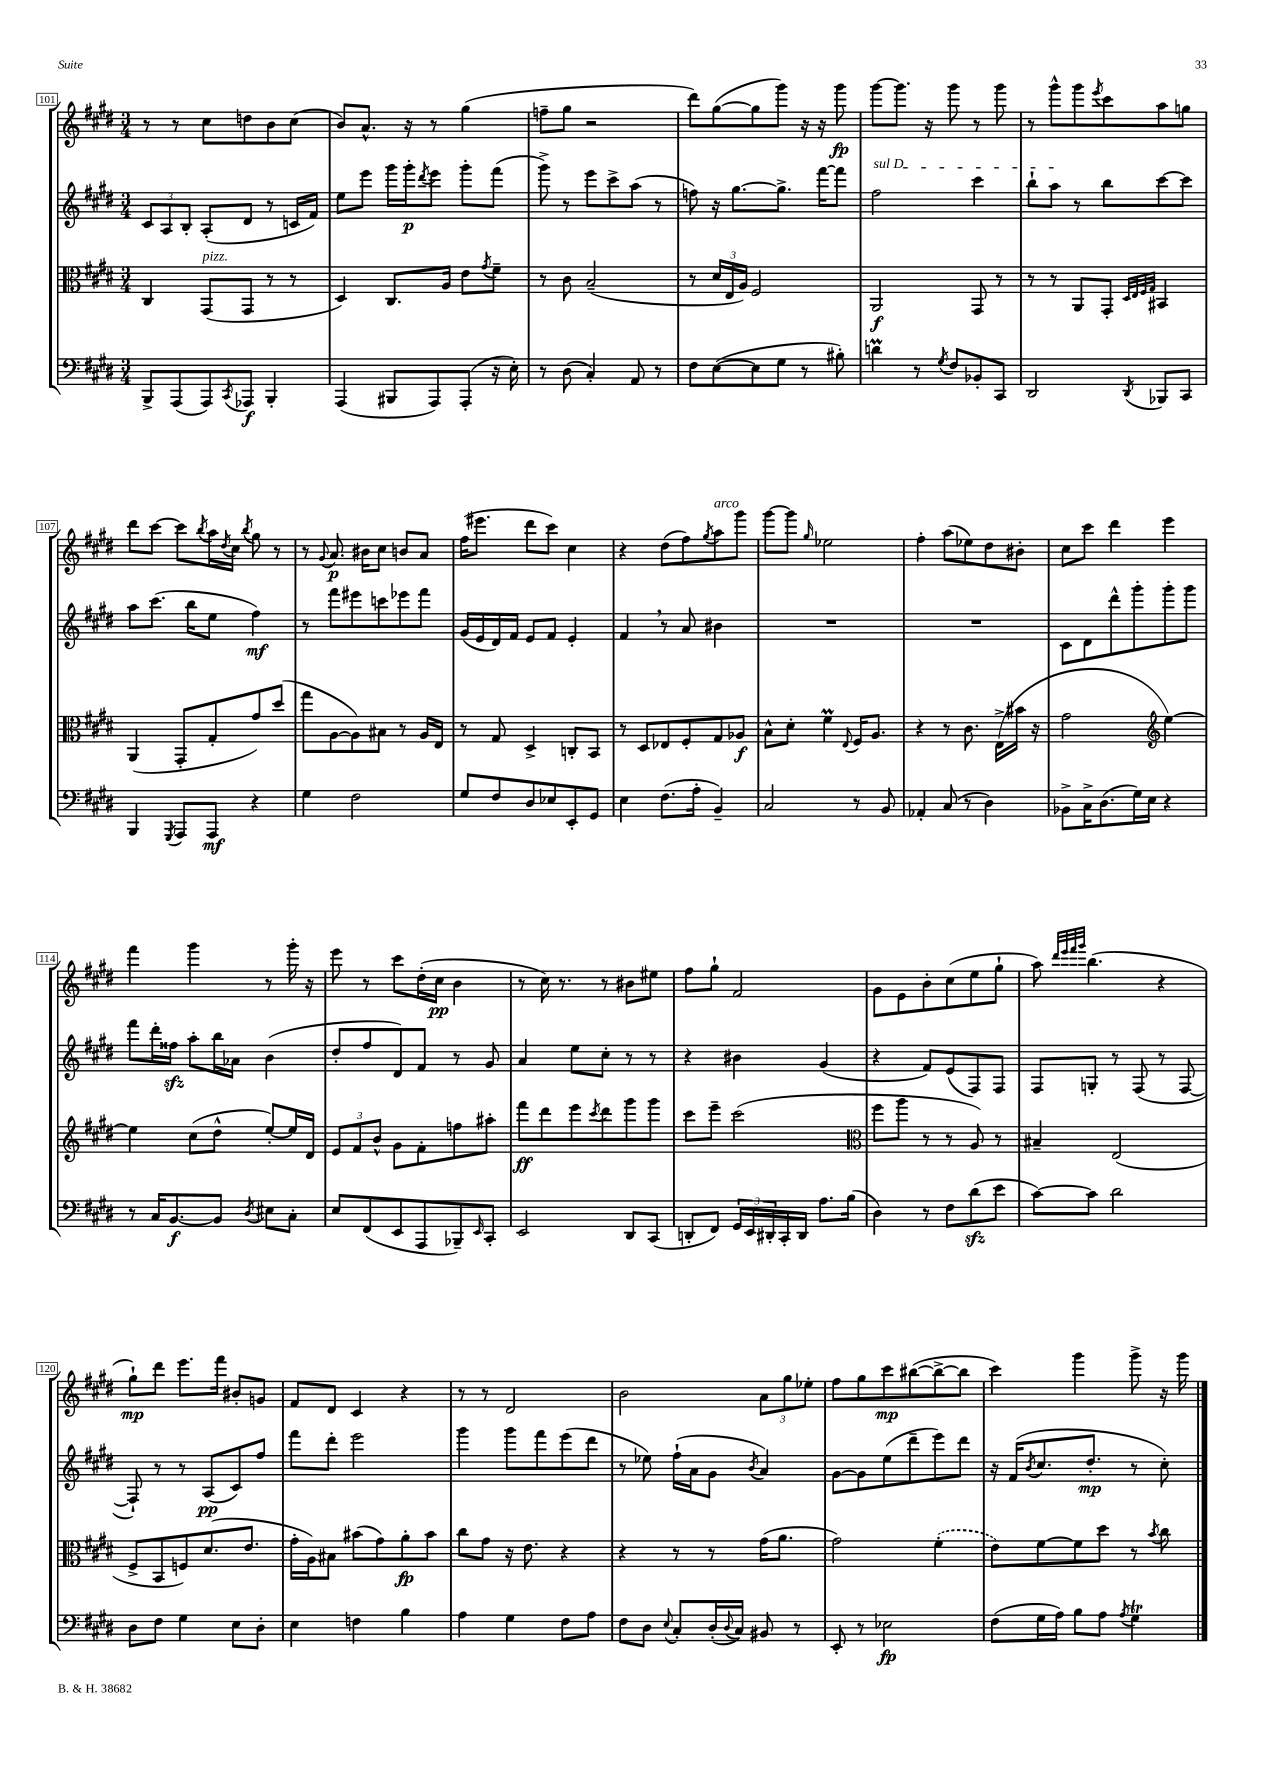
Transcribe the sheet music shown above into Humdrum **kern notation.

**kern	**dynam	**kern	**dynam	**kern	**dynam	**kern	**dynam
*part4	*part4	*part3	*part3	*part2	*part2	*part1	*part1
*staff4	*staff4	*staff3	*staff3	*staff2	*staff2	*staff1	*staff1
*clefF4	*	*clefC3	*	*clefG2	*	*clefG2	*
*k[f#c#g#d#]	*	*k[f#c#g#d#]	*	*k[f#c#g#d#]	*	*k[f#c#g#d#]	*
*M3/4	*	*M3/4	*	*M3/4	*	*M3/4	*
=101	=101	=101	=101	=101	=101	=101	=101
8BBB^/L	.	4C#/	.	12c#/L	.	8r	.
.	.	.	.	12A/	.	.	.
(8AAA/	.	.	.	.	.	8r	.
.	.	.	.	12B'/J	.	.	.
!	!	!LO:TX:a:i:t=pizz.	!	!	!	!	!
8AAA/)	.	(8GG#/L	.	(8A'/L	.	8cc#\L	.
8qCC#/	.	.	.	.	.	.	.
8AAA-X/J	f	8GG#/J	.	8d#/J	.	8ddn\	.
4BBB'/	.	8r	.	8r	.	8b\	.
.	.	8r	.	16cn/LL	.	(8cc#\J	.
.	.	.	.	16f#/JJ)	.	.	.
=102	=102	=102	=102	=102	=102	=102	=102
(4AAA/	.	4D#/)	.	8ee\L	.	8b/L)	.
.	.	.	.	8eee\J	.	8.a^^/J	.
8BBB#X/L	.	8.C#/L	.	16ggg#\LL	.	.	.
.	.	.	.	16ggg#'\J	p	16r	.
.	.	.	.	8qddd#/	.	.	.
8AAA/)	.	.	.	8eee\J	.	8r	.
.	.	16A/Jk	.	.	.	.	.
(8AAA'/J	.	8e\L	.	8ggg#'\L	.	(4gg#\	.
.	.	8qg#/	.	.	.	.	.
16r	.	8f#~\J	.	(8fff#\J	.	.	.
16E'\)	.	.	.	.	.	.	.
=103	=103	=103	=103	=103	=103	=103	=103
8r	.	8r	.	8ggg#^\)	.	8ffn~\L	.
(8D#\	.	8c#\	.	8r	.	8gg#\J	.
4C#'/)	.	(2B~/	.	8eee\L	.	2r	.
.	.	.	.	8ccc#^\	.	.	.
8AA/	.	.	.	(8aa\J	.	.	.
8r	.	.	.	8r	.	.	.
=104	=104	=104	=104	=104	=104	=104	=104
8F#\L	.	8r	.	8ffn\)	.	8ddd#\L)	.
([8E\	.	24d#/LL	.	16r	.	([8gg#\	.
.	.	24E/	.	.	.	.	.
.	.	.	.	[8.gg#\L	.	.	.
.	.	24A/JJ)	.	.	.	.	.
8E\]	.	2F#/	.	.	.	8gg#\]	.
8G#\J	.	.	.	8.gg#^\J]	.	8ggg#\J)	.
8r	.	.	.	.	.	16r	.
.	.	.	.	[16fff#\KL	.	16r	.
8B#X'\)	.	.	.	8fff#\J]	.	8ggg#\	fp
=105	=105	=105	=105	=105	=105	=105	=105
!	!	!	!	!LO:TX:a:i:t=sul D	!	!	!
4dnM\	.	2AA/	f	2ff#\	.	[8ggg#\L	.
.	.	.	.	.	.	8.ggg#\J]	.
8r	.	.	.	.	.	.	.
.	.	.	.	.	.	16r	.
8qG#/	.	.	.	.	.	.	.
8F#/L	.	.	.	.	.	8ggg#\	.
8BB-X'/	.	8GG#/	.	4ccc#\	.	8r	.
8CC#/J	.	8r	.	.	.	8ggg#\	.
=106	=106	=106	=106	=106	=106	=106	=106
2DD#/	.	8r	.	8bb`\L	.	8r	.
.	.	8r	.	8aa\J	.	8ggg#^^\L	.
.	.	8AA/L	.	8r	.	8ggg#\	.
.	.	.	.	.	.	8qeee/	.
.	.	8GG#'/J	.	8bb\L	.	8ccc#\	.
.	.	32qqD#/LLL	.	.	.	.	.
.	.	32qqE/	.	.	.	.	.
.	.	32qqF#/	.	.	.	.	.
8qDD#/	.	32qqG#/JJJ	.	.	.	.	.
8BBB-X/L	.	4BB#X/	.	[8ccc#\	.	8aa\	.
8CC#/J	.	.	.	8ccc#\J]	.	8ggn\J	.
!!LO:LB:g=z
=107	=107	=107	=107	=107	=107	=107	=107
4BBB/	.	(4AA/	.	8aa\L	.	8ddd#\L	.
.	.	.	.	(8.ccc#\J	.	[8ccc#\J	.
8qGGG#/	.	.	.	.	.	.	.
8AAA/L	.	8GG#'/L	.	.	.	8ccc#\L]	.
.	.	.	.	16bb\KL	.	.	.
.	.	.	.	.	.	8qbb/	.
8AAA/J	mf	8G#'/	.	8ee\J	.	16aa\L	.
.	.	.	.	.	.	8qdd#/	.
.	.	.	.	.	.	16cc#\JJ	.
.	.	.	.	.	.	8qbb/	.
4r	.	8g#/)	.	4ff#\)	mf	8gg#\	.
.	.	(8dd#/J	.	.	.	8r	.
=108	=108	=108	=108	=108	=108	=108	=108
4G#\	.	8gg#\L	.	8r	.	8r	.
.	.	.	.	.	.	8qqg#/	.
.	.	[8A\	.	8fff#\L	.	8.a/	p
2F#\	.	8A\])	.	8eee#X\	.	.	.
.	.	.	.	.	.	16b#X\KL	.
.	.	8B#X\J	.	8cccn\	.	8cc#\J	.
.	.	8r	.	8eee-X\	.	8bn/L	.
.	.	16A/LL	.	8fff#\J	.	8a/J	.
.	.	16E/JJ	.	.	.	.	.
=109	=109	=109	=109	=109	=109	=109	=109
8G#/L	.	8r	.	(16g#/LL	.	(16ff#\KL	.
.	.	.	.	16e/	.	8.eee#X\J	.
8F#/	.	8G#/	.	16d#/)	.	.	.
.	.	.	.	16f#/JJ	.	.	.
8D#/	.	4D#^/	.	8e/L	.	8ddd#\L	.
8E-X/	.	.	.	8f#/J	.	8ccc#\J)	.
8EE'/	.	8Cn'/L	.	4e'/	.	4cc#\	.
8GG#/J	.	8BB/J	.	.	.	.	.
=110	=110	=110	=110	=110	=110	=110	=110
4E\	.	8r	.	4f#,/	.	4r	.
.	.	8D#/L	.	.	.	.	.
(8.F#\L	.	8E-X/	.	8r	.	(8dd#\L	.
.	.	8F#'/	.	8a/	.	8ff#\)	.
16A'\Jk	.	.	.	.	.	.	.
.	.	.	.	.	.	8qgg#/	.
!	!	!	!	!	!	!LO:TX:a:i:t=arco	!
4BB~/)	.	8G#/	.	4b#X\	.	8aa\	.
.	.	8A-X/J	f	.	.	8ggg#\J	.
=111	=111	=111	=111	=111	=111	=111	=111
2C#/	.	8B^^\L	.	2.r	.	[8ggg#\L	.
.	.	8d#'\J	.	.	.	8ggg#\J]	.
.	.	.	.	.	.	16qqgg#/	.
.	.	4f#M\	.	.	.	2ee-X\	.
.	.	8qqE/	.	.	.	.	.
8r	.	16F#/KL	.	.	.	.	.
.	.	8.A/J	.	.	.	.	.
8BB/	.	.	.	.	.	.	.
=112	=112	=112	=112	=112	=112	=112	=112
4AA-X'/	.	4r	.	2.r	.	4ff#'\	.
(8C#/	.	8r	.	.	.	(8aa\L	.
8r	.	8.c#\	.	.	.	8ee-X\)	.
4D#\)	.	.	.	.	.	8dd#\	.
.	.	(16E^\LL	.	.	.	.	.
.	.	16b#X\JJ	.	.	.	8b#X'\J	.
.	.	16r	.	.	.	.	.
=113	=113	=113	=113	=113	=113	=113	=113
8BB-X^\L	.	2g#\	.	8c#\L	.	8cc#\L	.
16C#^\K	.	.	.	8d#\	.	8ccc#\J	.
(8.D#\	.	.	.	.	.	.	.
.	.	.	.	8ddd#^^\	.	4ddd#\	.
16G#\L)	.	.	.	8ggg#'\	.	.	.
16E\JJ	.	.	.	.	.	.	.
*	*	*clefG2	*	*	*	*	*
4r	.	[4ee\)	.	8ggg#'\	.	4eee\	.
.	.	.	.	8ggg#\J	.	.	.
!!LO:LB:g=z
=114	=114	=114	=114	=114	=114	=114	=114
8r	.	4ee\]	.	8fff#\L	.	4fff#\	.
16C#/KL	.	.	.	16ddd#'\L	.	.	.
[8.BB/	f	.	.	16ff##Xzz\JJ	.	.	.
.	.	(8cc#\L	.	8aa'\L	.	4ggg#\	.
8BB/J]	.	8dd#^^\J	.	16bb\L	.	.	.
.	.	.	.	16a-X\JJ	.	.	.
8qD#/	.	.	.	.	.	.	.
8E#X\L	.	[8ee'/L)	.	(4b\	.	8r	.
8C#'\J	.	16ee/L]	.	.	.	16ggg#'\	.
.	.	16d#/JJ	.	.	.	16r	.
=115	=115	=115	=115	=115	=115	=115	=115
8E/L	.	12e/L	.	8dd#'/L	.	8eee\	.
.	.	12f#/	.	.	.	.	.
(8FF#/	.	.	.	8ff#/	.	8r	.
.	.	12b^^/J	.	.	.	.	.
8EE/	.	8g#\L	.	8d#/)	.	8ccc#\L	.
8AAA/	.	8f#'\	.	8f#/J	.	(16dd#'\L	.
.	.	.	.	.	.	16cc#\JJ	pp
8BBB-X~/)	.	8ffn\	.	8r	.	4b\	.
16qqEE/	.	.	.	.	.	.	.
8CC#'/J	.	8aa#X'\J	.	8g#/	.	.	.
=116	=116	=116	=116	=116	=116	=116	=116
2EE/	.	8fff#\L	ff	4a/	.	8r	.
.	.	8ddd#\	.	.	.	16cc#\)	.
.	.	.	.	.	.	8.r	.
.	.	8eee\	.	8ee\L	.	.	.
.	.	8qccc#/	.	.	.	.	.
.	.	8ddd#\	.	8cc#'\J	.	8r	.
8DD#/L	.	8ggg#\	.	8r	.	8b#X\L	.
(8CC#/J	.	8ggg#\J	.	8r	.	8ee#X\J	.
=117	=117	=117	=117	=117	=117	=117	=117
8DDn'/L	.	8ccc#\L	.	4r	.	8ff#\L	.
8FF#/J)	.	8eee~\J	.	.	.	8gg#`\J	.
24GG#/LL	.	(2ccc#\	.	4b#X\	.	2f#/	.
24EE/	.	.	.	.	.	.	.
24DD#X'/	.	.	.	.	.	.	.
16CC#'/	.	.	.	.	.	.	.
16DD#/JJ	.	.	.	.	.	.	.
8.A\L	.	.	.	(4g#/	.	.	.
(16B\Jk	.	.	.	.	.	.	.
=118	=118	=118	=118	=118	=118	=118	=118
*	*	*clefC3	*	*	*	*	*
4D#\)	.	8ff#\L	.	4r	.	8g#\L	.
.	.	8aa\J	.	.	.	8e\	.
8r	.	8r	.	8f#/L)	.	8b'\	.
8F#\L	.	8r	.	(8e/	.	(8cc#\	.
(8d#zz\	.	8A/)	.	8F#/)	.	8ee\	.
8e\J	.	8r	.	8F#/J	.	8gg#`\J	.
=119	=119	=119	=119	=119	=119	=119	=119
[8c#\L)	.	4B#X~/	.	8F#/L	.	8aa\)	.
.	.	.	.	.	.	32qqddd#/LLL	.
.	.	.	.	.	.	32qqeee/	.
.	.	.	.	.	.	32qqfff#/	.
.	.	.	.	.	.	32qqggg#/JJJ	.
8c#\J]	.	.	.	8Gn'/J	.	(4.bb\	.
2d#\	.	(2E/	.	8r	.	.	.
.	.	.	.	(8F#/	.	.	.
.	.	.	.	8r	.	4r	.
.	.	.	.	[8F#/	.	.	.
!!LO:LB:g=z
=120	=120	=120	=120	=120	=120	=120	=120
8D#\L	.	8F#^/L	.	8F#`/])	.	8gg#`\L)	mp
8F#\J	.	8BB/	.	8r	.	8ddd#\J	.
4G#\	.	8Fn/)	.	8r	.	8.eee\L	.
.	.	(8.d#/	.	(8A/L	pp	.	.
.	.	.	.	.	.	16fff#\Jk	.
8E\L	.	.	.	8c#/)	.	8b#X'/L	.
.	.	8.e/J	.	.	.	.	.
8D#'\J	.	.	.	8ff#/J	.	8gn/J	.
=121	=121	=121	=121	=121	=121	=121	=121
4E\	.	16g#'\LL	.	8fff#\L	.	8f#/L	.
.	.	16A\J)	.	.	.	.	.
.	.	8B#X\J	.	8ddd#'\J	.	8d#/J	.
4Fn\	.	(8b#X\L	.	2eee\	.	4c#/	.
.	.	8g#\)	.	.	.	.	.
4B\	.	8a'\	fp	.	.	4r	.
.	.	8b#\J	.	.	.	.	.
=122	=122	=122	=122	=122	=122	=122	=122
4A\	.	8cc#\L	.	4ggg#\	.	8r	.
.	.	8g#\J	.	.	.	8r	.
4G#\	.	16r	.	8ggg#\L	.	2d#/	.
.	.	8.e\	.	.	.	.	.
.	.	.	.	8fff#\	.	.	.
8F#\L	.	4r	.	(8eee\	.	.	.
8A\J	.	.	.	8ddd#\J	.	.	.
=123	=123	=123	=123	=123	=123	=123	=123
8F#\L	.	4r	.	8r	.	2b\	.
8D#\J	.	.	.	8ee-X\)	.	.	.
8qqE/	.	.	.	.	.	.	.
8C#'/L	.	8r	.	(16ff#`\LL	.	.	.
.	.	.	.	16a\J	.	.	.
(16D#'/L	.	8r	.	8g#\J	.	.	.
8qqD#/	.	.	.	.	.	.	.
16C#/JJ)	.	.	.	.	.	.	.
.	.	.	.	8qb/	.	.	.
8BB#X/	.	(16g#\KL	.	4a/)	.	12a\L	.
.	.	8.a\J	.	.	.	.	.
.	.	.	.	.	.	12gg#\	.
8r	.	.	.	.	.	.	.
.	.	.	.	.	.	12ee-X'\J	.
=124	=124	=124	=124	=124	=124	=124	=124
8EE'/	.	2g#\)	.	[8g#\L	.	8ff#\L	.
8r	.	.	.	8g#\]	.	8gg#\	.
2E-X\	fp	.	.	(8ee\	.	8ccc#\	mp
.	.	.	.	8ddd#~\	.	([8bb#X\	.
.	.	(4f#'\	.	8eee\)	.	8bb#^\_	.
.	.	.	.	8ddd#\J	.	8bb#\J]	.
=125	=125	=125	=125	=125	=125	=125	=125
(8F#\L	.	8e\L)	.	16r	.	4ccc#\)	.
.	.	.	.	(16f#/KL	.	.	.
.	.	.	.	8qb/	.	.	.
16G#\L	.	[8f#\	.	8.cc#/	.	.	.
16A\JJ)	.	.	.	.	.	.	.
8B\L	.	8f#\]	.	.	.	4ggg#\	.
.	.	.	.	8.dd#'/J	mp	.	.
8A\J	.	8dd#\J	.	.	.	.	.
8qA/	.	.	.	.	.	.	.
4G#t\	.	8r	.	8r	.	8ggg#^\	.
.	.	8qb/	.	.	.	.	.
.	.	8cc#\	.	8cc#'\)	.	16r	.
.	.	.	.	.	.	16ggg#\	.
==	==	==	==	==	==	==	==
*-	*-	*-	*-	*-	*-	*-	*-
